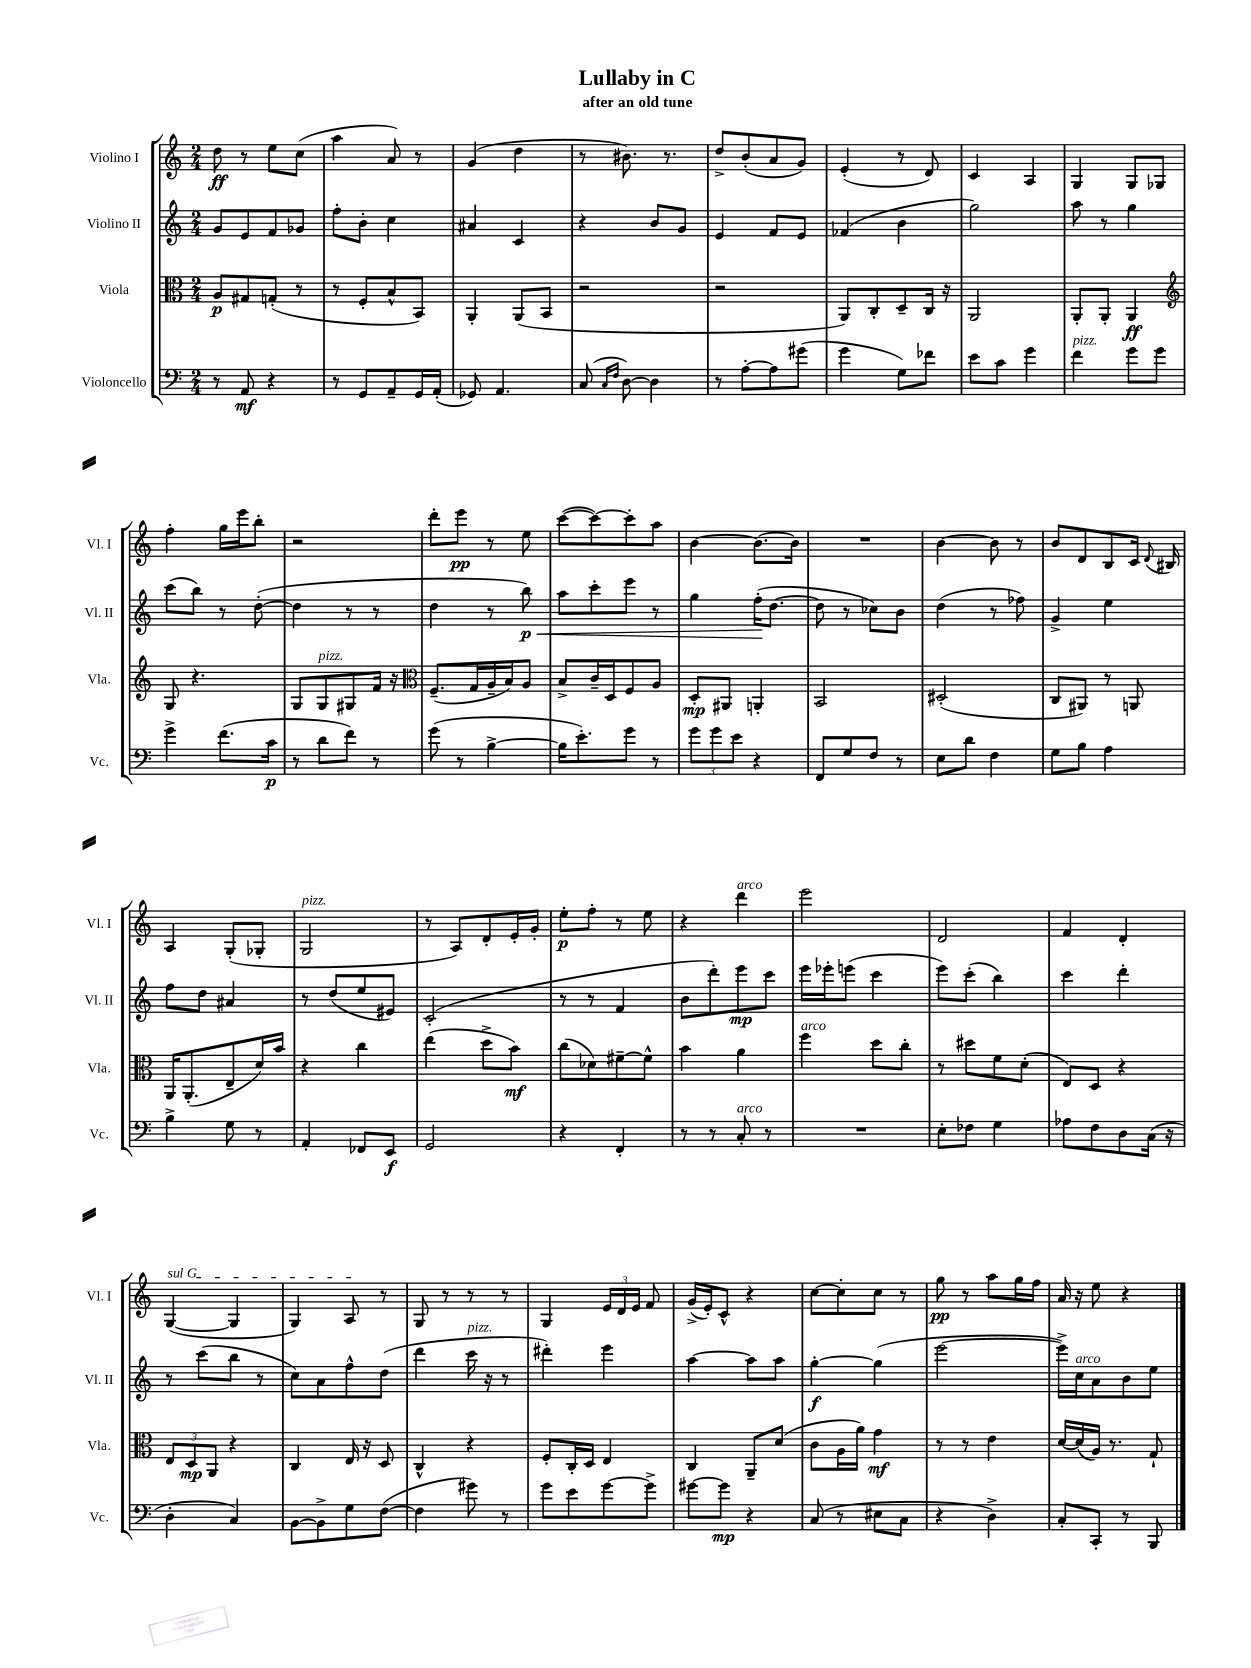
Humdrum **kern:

**kern	**kern	**kern	**kern
*staff4	*staff3	*staff2	*staff1
*clefF4	*clefC3	*clefG2	*clefG2
*k[]	*k[]	*k[]	*k[]
*M2/4	*M2/4	*M2/4	*M2/4
8r	8A	8g	8dd
8AA	8G#	8e	8r
4r	(8G'	8f	8ee
.	8r	8g-	(8cc
=	=	=	=
8r	8r	8ff'	4aa
8GG	8F'	8b'	.
8AA~	8B^^	4cc	8a)
16GG	8BB)	.	8r
(16AA'	.	.	.
=	=	=	=
8GG-)	4AA'	4a#	(4g
4.AA	.	.	.
.	(8AA	4c	4dd
.	8BB	.	.
=	=	=	=
(8C	2r	4r	8r
16qqC	.	.	.
16qqF	.	.	.
[8D)	.	.	8.b#)
4D]	.	8b	.
.	.	.	8.r
.	.	8g	.
=	=	=	=
8r	2r	4e	8dd^
[8A'	.	.	(8b'
8A]	.	8f	8a
(8g#	.	8e	8g)
=	=	=	=
4g	8AA)	(4f-	(4e'
.	8C'	.	.
8G)	8D~	4b	8r
8f-	16C	.	8d)
.	16r	.	.
=	=	=	=
8e	2AA	2gg)	4c
8c	.	.	.
4g	.	.	4A
=	=	=	=
4f	8AA'	8aa	4G
.	8AA'	8r	.
8g	4AA	4gg	8G
8g	.	.	8G-
=	=	=	=
*	*clefG2	*	*
4g^	8G	(8ccc	4ff'
.	4.r	8bb)	.
(8.f	.	8r	16gg
.	.	.	16eee
.	.	([8dd'	8bb'
16c	.	.	.
=	=	=	=
8r	8G	4dd]	2r
8d	8G	.	.
8f)	8G#	8r	.
8r	16f	8r	.
.	16r	.	.
=	=	=	=
*	*clefC3	*	*
(8g	(8.F~	4dd	8ddd'
8r	.	.	8eee
.	16G	.	.
[4B^	16A~	8r	8r
.	16B)	.	.
.	8A	8bb)	8ee
=	=	=	=
16B]	8B^	8aa	([8ccc
8.e')	.	.	.
.	16c~	8ccc'	8ccc_)
.	16D	.	.
8g	8F	8eee	8ccc']
8r	8A	8r	8aa
=	=	=	=
12g	8D'	4gg	[4b
12g	.	.	.
.	8AA#	.	.
12e	.	.	.
4r	4AA'	(16ff'	8.b_
.	.	[8.dd	.
.	.	.	16b]
=	=	=	=
8FF	2BB	8dd]	2r
8G	.	8r	.
8F	.	8cc-)	.
8r	.	8b	.
=	=	=	=
8E	(2D#'	(4dd	[4b
8d	.	.	.
4F	.	8r	8b]
.	.	8ff-)	8r
=	=	=	=
8G	8C	4g^	8b
8B	8AA#)	.	8d
4A	8r	4ee	8B
.	8AA	.	16c
.	.	.	8qqd
.	.	.	16B#
=	=	=	=
4B^	16AA	8ff	4A
.	(8.AA'	.	.
.	.	8dd	.
8G	8E~	4a#	(8G'
8r	16d)	.	8G-'
.	16b	.	.
=	=	=	=
4AA'	4r	8r	2G
.	.	(8dd	.
8FF-	4cc	8ee	.
8EE	.	8e#)	.
=	=	=	=
2GG	(4ee	(2c'	8r
.	.	.	8A)
.	8dd^	.	8d'
.	8b)	.	16e'
.	.	.	16g'
=	=	=	=
4r	(8cc	8r	8ee'
.	8d-)	8r	8ff'
4FF'	[8f#~	4f	8r
.	8f#^^]	.	8ee
=	=	=	=
8r	4b	8b	4r
8r	.	8ddd')	.
8C'	4a	8eee	4ddd
8r	.	8ccc	.
=	=	=	=
2r	4ff	16eee	2eee
.	.	16eee-'	.
.	.	(8eee	.
.	8dd	4ccc	.
.	8cc'	.	.
=	=	=	=
8E'	8r	8eee)	2d
8F-	8dd#	(8ccc'	.
4G	8f	4bb)	.
.	(8d'	.	.
=	=	=	=
8A-	8E)	4ccc	4f
8F	8D	.	.
8D	4r	4ddd'	4d'
(16C	.	.	.
16r	.	.	.
=	=	=	=
4D'	12E	8r	([4G
.	12D	.	.
.	.	(8ccc	.
.	12AA	.	.
4C)	4r	8bb	4G]
.	.	8r	.
=	=	=	=
[8BB	4C	8cc)	4G)
8BB^]	.	8a	.
8G	16E	8ff^^	8A
.	16r	.	.
([8F	8D	(8dd	8r
=	=	=	=
4F]	4C^^	4ddd	8G
.	.	.	8r
8g#)	4r	16ccc	8r
.	.	16r	.
8r	.	8r	8r
=	=	=	=
8g	8F'	4ddd#')	4G
8e	16C'	.	.
.	16D	.	.
[8g	4E	4eee	24e
.	.	.	24d
.	.	.	24e
8g^]	.	.	8f
=	=	=	=
[8g#	4C	[4aa	(16g^
.	.	.	16e')
8g#]	.	.	8c^^
4r	8AA~	8aa]	4r
.	(8d	8aa	.
=	=	=	=
(8C	8c	[4gg'	[8cc
8r	16A	.	8cc']
.	16a)	.	.
8E#	4g	(4gg]	8cc
8C	.	.	8r
=	=	=	=
4r	8r	[2eee	8gg
.	8r	.	8r
4D^)	4e	.	8aa
.	.	.	16gg
.	.	.	16ff
=	=	=	=
8C'	[16d	16eee^])	16a
.	(16d]	16cc	16r
8CC'	16A)	8a	8ee
.	8.r	.	.
8r	.	8b	4r
8BBB	8G`	8ee	.
==	==	==	==
*-	*-	*-	*-
